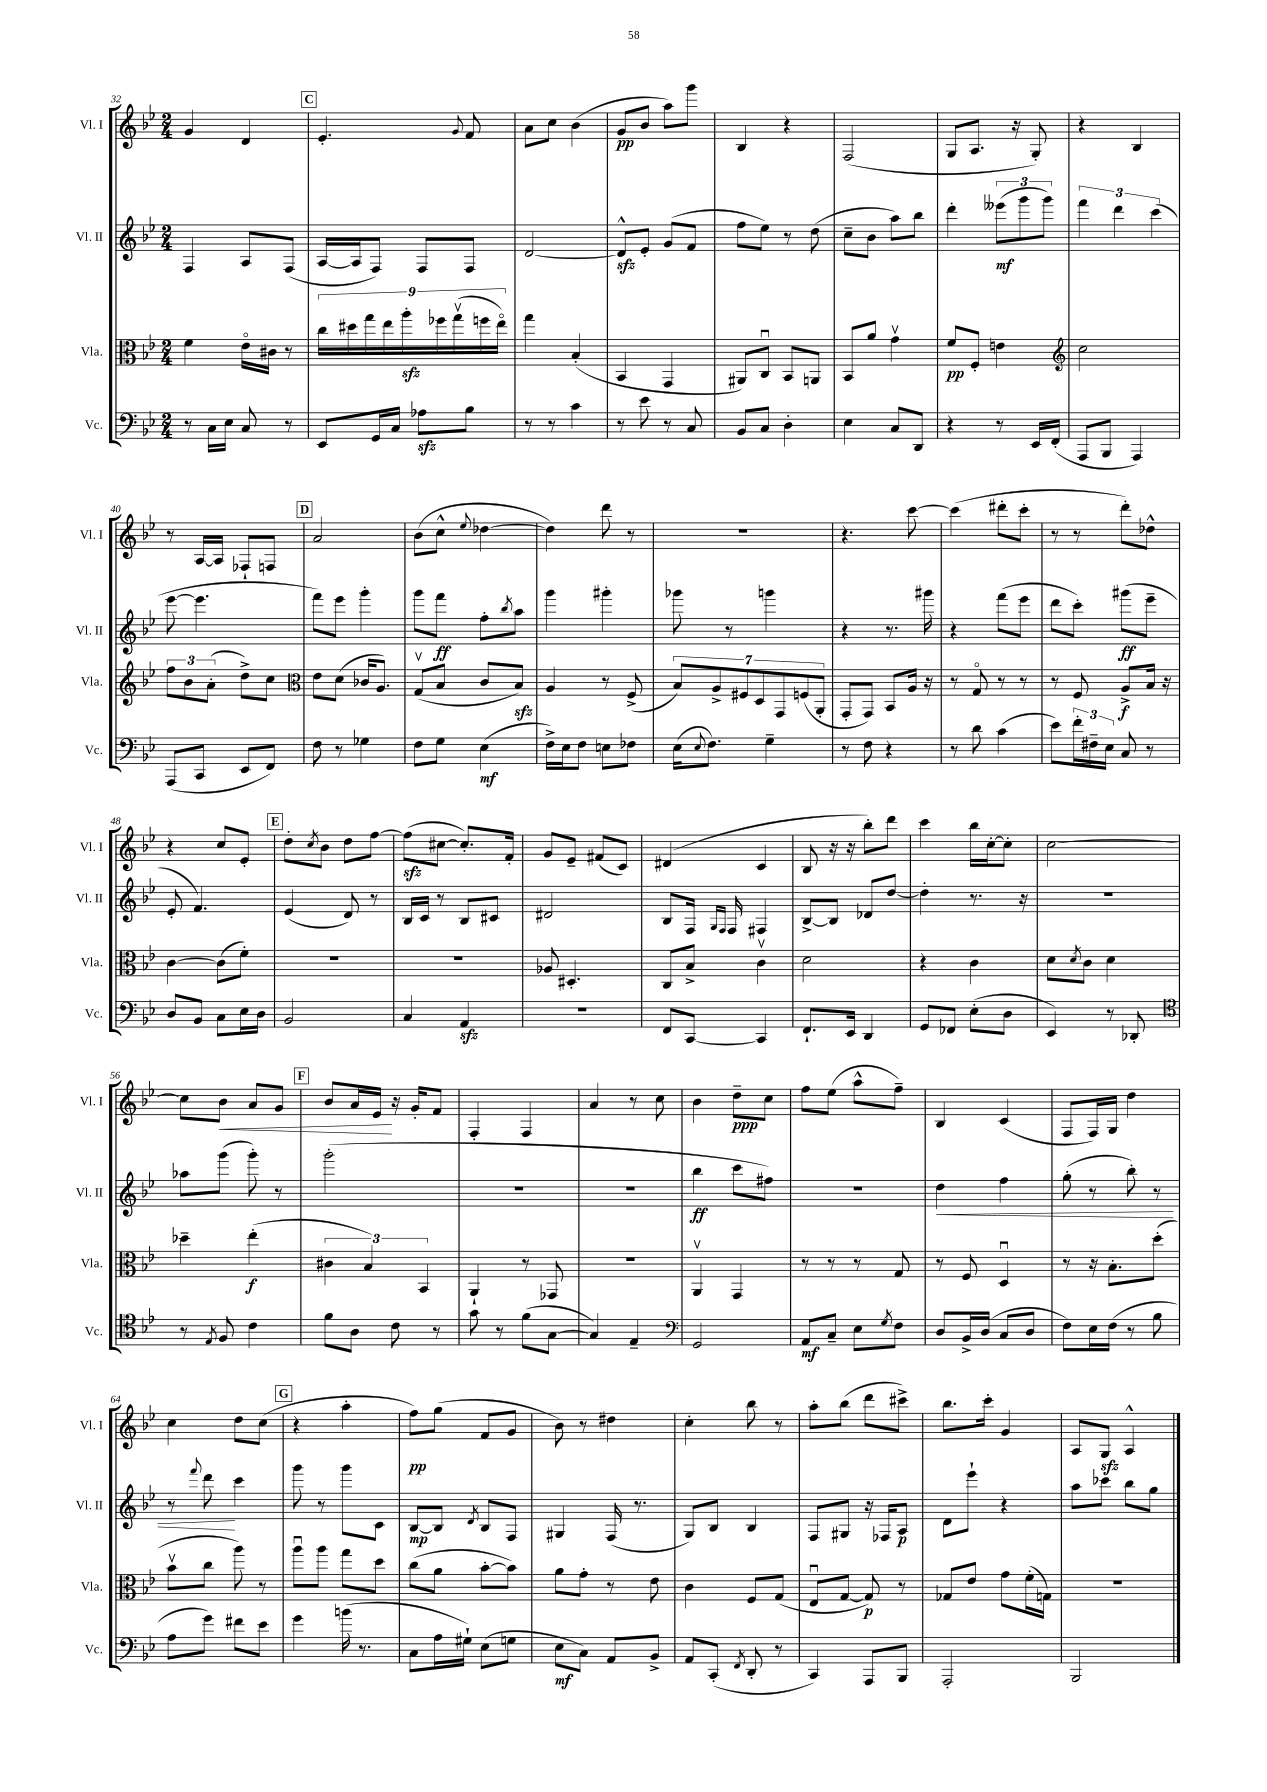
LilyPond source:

<<
\new StaffGroup <<
\new Staff = "s0" \with { instrumentName = "Vl. I" shortInstrumentName = "Vl. I" } {
    \clef treble \key bes \major \numericTimeSignature \time 2/4
    g'4 d'4 |
    \mark \markup { \box "C" } ees'4.-. \appoggiatura { g'8 } f'8 |
    a'8 c''8 bes'4( |
    g'8\pp bes'8 a''8) g'''8 |
    bes4 r4 |
    f2( |
    g8 a8. r16 g8-.) |
    r4 bes4 |
    r8 a16~ a16 fes8-! f8 |
    \mark \markup { \box "D" } a'2 |
    bes'8( c''8-^ \appoggiatura { ees''8 } des''4~ |
    des''4) d'''8 r8 |
    R2 |
    r4. c'''8~ |
    c'''4( dis'''8-. c'''8-. |
    r8 r8 d'''8-.) des''8-^ |
    r4 c''8 ees'8-. |
    \mark \markup { \box "E" } d''8-. \acciaccatura { c''8 } bes'8 d''8 f''8~ |
    f''8\sfz( cis''8~ cis''8.-.) f'16-. |
    g'8 ees'8-- fis'8( c'8) |
    dis'4( c'4 |
    bes8 r16 r16 bes''8-.) d'''8 |
    c'''4 bes''16 c''16~-. c''8-. |
    c''2~ |
    c''8 bes'8\< a'8 g'8 |
    \mark \markup { \box "F" } bes'8 a'16 ees'16\! r16 g'16-. f'8 |
    f4-. f4 |
    a'4 r8 c''8 |
    bes'4 d''8--\ppp c''8 |
    f''8 ees''8( a''8-^ f''8--) |
    bes4 c'4( |
    f8 f16) g16 d''4 |
    c''4 d''8 c''8( |
    \mark \markup { \box "G" } r4 a''4-. |
    f''8\pp) g''8( f'8 g'8 |
    bes'8) r8 dis''4 |
    c''4-. bes''8 r8 |
    a''8-. bes''8( d'''8 cis'''8->) |
    bes''8. c'''16-. g'4 |
    a8 g8\sfz a4-^ \bar "|." |
}
\new Staff = "s1" \with { instrumentName = "Vl. II" shortInstrumentName = "Vl. II" } {
    \clef treble \key bes \major \numericTimeSignature \time 2/4
    f4 a8 f8( |
    \mark \markup { \box "C" } a16~ a16 f8) f8 f8 |
    d'2~ |
    d'8-^\sfz ees'8-. g'8( f'8 |
    f''8 ees''8) r8 d''8( |
    c''8-- bes'8 a''8) bes''8 |
    d'''4-. \tuplet 3/2 { eeses'''8\mf( g'''8 g'''8) } |
    \tuplet 3/2 { f'''4 d'''4 c'''4( } |
    ees'''8~ ees'''4. |
    \mark \markup { \box "D" } f'''8) ees'''8 g'''4-. |
    g'''8 f'''8\ff f''8-. \acciaccatura { bes''8 } a''8 |
    g'''4 gis'''4-. |
    ges'''8 r8 g'''4 |
    r4 r8. gis'''16 |
    r4 f'''8( ees'''8 |
    d'''8 c'''8-.) gis'''8\ff( ees'''8-- |
    ees'8-. f'4.) |
    \mark \markup { \box "E" } ees'4( d'8) r8 |
    bes16 c'16 r8 bes8 cis'8 |
    dis'2 |
    bes8 f16 \grace { g16 f16 } f16 fis4 |
    bes8~-> bes8 des'8 d''8~ |
    d''4-. r8. r16 |
    R2 |
    aes''8 g'''8( g'''8-.) r8 |
    \mark \markup { \box "F" } g'''2-.( |
    R2 |
    R2 |
    bes''4\ff c'''8 fis''8) |
    R2 |
    d''4\< f''4 |
    g''8-.( r8 bes''8-.) r8 |
    r8 \appoggiatura { f'''8 } d'''8\! c'''4 |
    \mark \markup { \box "G" } g'''8 r8 g'''8 c'8 |
    bes8~\mp bes8 \acciaccatura { d'8 } bes8 f8 |
    gis4 f16( r8. |
    g8) bes8 bes4 |
    f8 gis8 r16 fes16 a8\p |
    d'8 ees'''8-! r4 |
    a''8 ces'''8 bes''8 g''8 \bar "|." |
}
\new Staff = "s2" \with { instrumentName = "Vla." shortInstrumentName = "Vla." } {
    \clef alto \key bes \major \numericTimeSignature \time 2/4
    f'4 ees'16\flageolet cis'16 r8 |
    \mark \markup { \box "C" } \tuplet 9/8 { c''16 dis''16 g''16 ees''16 a''16-.\sfz fes''16 g''16\upbow( f''16 ees''16\flageolet) } |
    g''4 bes4-.( |
    bes,4 g,4 |
    ais,8) c8\downbow bes,8 a,8 |
    bes,8 a'8 g'4\upbow |
    f'8\pp f8-. e'4 |
    \clef treble c''2 |
    \tuplet 3/2 { f''8 bes'8 a'8-.( } d''8->) c''8 |
    \mark \markup { \box "D" } \clef alto ees'8 d'8( ces'16 a8.) |
    g8\upbow( bes8 c'8 bes8\sfz) |
    a4 r8 f8->( |
    \tuplet 7/4 { bes8) a8-> fis8 d8 g,8 f8( a,8-. } |
    g,8-. g,8) bes,8 a16 r16 |
    r8 g8\flageolet r8 r8 |
    r8 f8 a8->\f bes16 r16 |
    c'4~ c'8( f'8-.) |
    \mark \markup { \box "E" } R2 |
    R2 |
    aes8 dis4.-. |
    c8 bes8-> c'4\upbow |
    d'2 |
    r4 c'4 |
    d'8 \acciaccatura { d'8 } c'8 d'4 |
    des''4-- ees''4-.\f( |
    \mark \markup { \box "F" } \tuplet 3/2 { cis'4 bes4) bes,4 } |
    a,4-! r8 ges,8 |
    r2 |
    a,4\upbow g,4 |
    r8 r8 r8 g8 |
    r8 f8 d4\downbow |
    r8 r16 bes8.-. d''8-.( |
    bes'8\upbow c''8 a''8) r8 |
    \mark \markup { \box "G" } a''8\downbow a''8 g''8 d''8 |
    c''8( a'8 bes'8~-. bes'8) |
    a'8 g'8-. r8 ees'8 |
    c'4 f8 g8( |
    ees8\downbow g8~ g8\p) r8 |
    ges8 ees'8 g'8 f'16-.( g16) |
    R2 \bar "|." |
}
\new Staff = "s3" \with { instrumentName = "Vc." shortInstrumentName = "Vc." } {
    \clef bass \key bes \major \numericTimeSignature \time 2/4
    r8 c16 ees16 c8 r8 |
    \mark \markup { \box "C" } ees,8 g,16 c16 aes8\sfz bes8 |
    r8 r8 c'4 |
    r8 ees'8 r8 c8 |
    bes,8 c8 d4-. |
    ees4 c8 d,8 |
    r4 r8 ees,16 f,16-.( |
    a,,8 bes,,8 a,,4) |
    a,,8( c,8 ees,8 f,8) |
    \mark \markup { \box "D" } f8 r8 ges4 |
    f8 g8 ees4\mf( |
    f16->) ees16 f8 e8 fes8 |
    ees16( \appoggiatura { ees8 } f8.) g4-- |
    r8 f8 r4 |
    r8 d'8 c'4( |
    ees'8) \tuplet 3/2 { f'16-. fis16-- ees16 } c8 r8 |
    d8 bes,8 c8 ees16 d16 |
    \mark \markup { \box "E" } bes,2 |
    c4 a,4\sfz |
    R2 |
    f,8 c,8~ c,4 |
    f,8.-! ees,16 d,4 |
    g,8 fes,8 ees8-.( d8 |
    ees,4) r8 des,8-. |
    \clef tenor r8 \acciaccatura { ees8 } f8 c'4 |
    \mark \markup { \box "F" } f'8 a8 c'8 r8 |
    g'8 r8 f'8( g8~ |
    g4) ees4-- |
    \clef bass g,2 |
    a,8\mf c8-- ees8 \acciaccatura { g8 } f8 |
    d8 bes,16-> d16( c8 d8 |
    f8) ees16 f16( r8 bes8 |
    a8 g'8) fis'8 ees'8 |
    \mark \markup { \box "G" } g'4 b'16( r8. |
    c8 a16 gis16-!) ees8( g8 |
    ees8\mf c8) a,8 bes,8-> |
    a,8 c,8-.( \acciaccatura { f,8 } d,8-. r8 |
    c,4) a,,8 bes,,8 |
    a,,2-. |
    bes,,2 \bar "|." |
}
>>
>>
\layout { \context { \Score currentBarNumber = #32 } }
